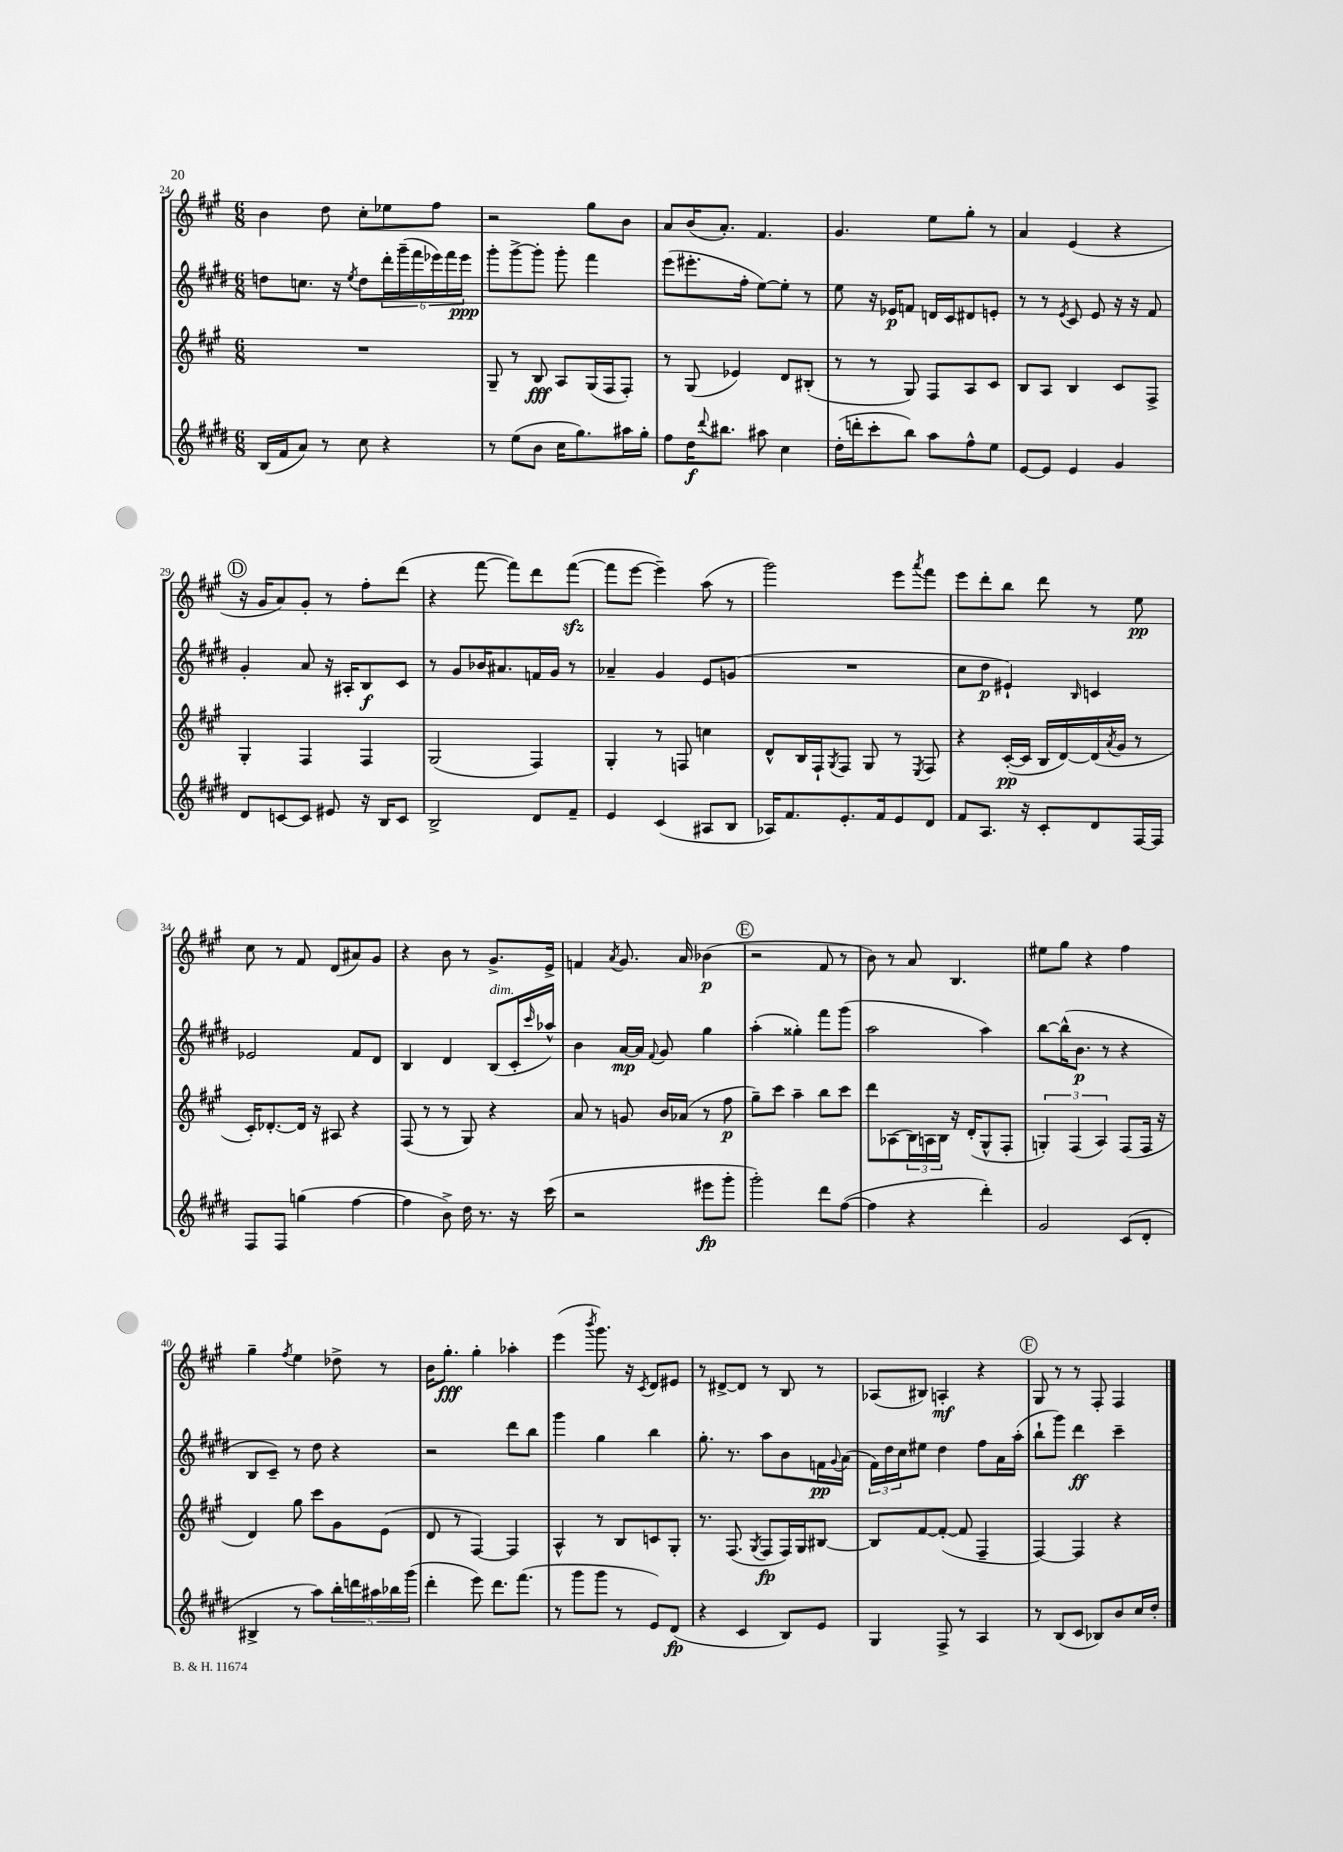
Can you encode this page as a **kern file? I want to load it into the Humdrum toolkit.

**kern	**dynam	**kern	**dynam	**kern	**dynam	**kern	**dynam
*part4	*part4	*part3	*part3	*part2	*part2	*part1	*part1
*staff4	*staff4	*staff3	*staff3	*staff2	*staff2	*staff1	*staff1
*clefG2	*	*clefG2	*	*clefG2	*	*clefG2	*
*k[f#c#g#d#]	*	*k[f#c#g#]	*	*k[f#c#g#d#]	*	*k[f#c#g#]	*
*M6/8	*	*M6/8	*	*M6/8	*	*M6/8	*
=24	=24	=24	=24	=24	=24	=24	=24
(16B/LL	.	2.r	.	8ddn\L	.	4b\	.
16f#/J	.	.	.	.	.	.	.
8a/J)	.	.	.	8.ccn\J	.	.	.
8r	.	.	.	.	.	8dd\	.
.	.	.	.	16r	.	.	.
.	.	.	.	8qee/	.	.	.
8cc#\	.	.	.	8dd\L	.	8cc#'\L	.
4r	.	.	.	24ddd#'\L	.	8ee-X\	.
.	.	.	.	(24ggg#~\	.	.	.
.	.	.	.	24fff#\	.	.	.
.	.	.	.	24eee-X\)	.	8ff#\J	.
.	.	.	.	24fff#\	.	.	.
.	.	.	.	24eee-\JJ	ppp	.	.
=25	=25	=25	=25	=25	=25	=25	=25
8r	.	8G#~/	.	8ggg#'\L	.	2r	.
(8ee\L	.	8r	.	[8ggg#^\	.	.	.
8b\J	.	8B/	fff	8ggg#'\J]	.	.	.
16cc#\KL	.	8A/L	.	8ggg#'\	.	.	.
8.gg#\)	.	.	.	.	.	.	.
.	.	(16G#/L	.	4fff#\	.	8gg#\L	.
.	.	16F#/J	.	.	.	.	.
16aa#X\L	.	8F#'/J)	.	.	.	8b\J	.
16gg#'\JJ	.	.	.	.	.	.	.
=26	=26	=26	=26	=26	=26	=26	=26
8ff#\L	.	8r	.	(8eee\L	.	8a/L	.
16dd#\K	f	(8G#/	.	8.eee#X'\	.	(16b/K	.
8qqddd#/	.	.	.	.	.	.	.
8.bb#X\J	.	.	.	.	.	8.a'/J)	.
.	.	4e-X/)	.	.	.	.	.
.	.	.	.	16ff#'\Jk	.	.	.
8aa#X\	.	.	.	[8ee\L)	.	4.f#/	.
4cc#\	.	8d/L	.	8ee'\J]	.	.	.
.	.	(8B#X'/J	.	8r	.	.	.
=27	=27	=27	=27	=27	=27	=27	=27
(16dd#'\LL	.	8r	.	8ee\	.	4.g#/	.
16dddn'\J	.	.	.	.	.	.	.
8ccc#'\	.	8r	.	16r	.	.	.
.	.	.	.	16e-X/KL	p	.	.
8bb\J)	.	8G#/)	.	8fn/J	.	.	.
8aa\L	.	8F#/L	.	16dn/LL	.	8ee\L	.
.	.	.	.	16c#/J	.	.	.
8ff#^^\	.	8A/	.	8d#X/	.	8gg#'\J	.
8ee\J	.	8c#/J	.	8en'/J	.	8r	.
=28	=28	=28	=28	=28	=28	=28	=28
[8e/L	.	8B/L	.	8r	.	4a/	.
8e/J]	.	8A/J	.	8r	.	.	.
.	.	.	.	8qe/	.	.	.
4e/	.	4B/	.	8c#/	.	(4e/	.
.	.	.	.	8e/	.	.	.
4g#/	.	8c#/L	.	16r	.	4r	.
.	.	.	.	16r	.	.	.
.	.	8F#^/J	.	8f#/	.	.	.
!!LO:LB:g=z
!!LO:REH:place=s1:t=D
=29	=29	=29	=29	=29	=29	=29	=29
8d#/L	.	4G#'/	.	4g#'/	.	16r	.
.	.	.	.	.	.	16g#/KL	.
[8cn/	.	.	.	.	.	8a/)	.
8c/J]	.	4F#/	.	8a/	.	8g#'/J	.
8e#X/	.	.	.	16r	.	8r	.
.	.	.	.	16A#X'/KL	.	.	.
16r	.	4F#/	.	8B/	f	8ff#'\L	.
16B/KL	.	.	.	.	.	.	.
8c/J	.	.	.	8c#/J	.	(8ddd\J	.
=30	=30	=30	=30	=30	=30	=30	=30
2B^/	.	(2G#/	.	8r	.	4r	.
.	.	.	.	8g#/L	.	.	.
.	.	.	.	16b-X/K	.	[8fff#\	.
.	.	.	.	8.a#X/	.	.	.
.	.	.	.	.	.	8fff#\L])	.
8d#/L	.	4F#/)	.	16fn/L	.	8ddd\	.
.	.	.	.	16g#/JJ	.	.	.
8f#~/J	.	.	.	8r	.	([8fff#zz\J	.
=31	=31	=31	=31	=31	=31	=31	=31
4e/	.	4G#'/	.	4a-X~/	.	8fff#\L]	.
.	.	.	.	.	.	[8eee\J	.
(4c#/	.	8r	.	4g#/	.	4eee~\])	.
.	.	8Fn/	.	.	.	.	.
8A#X/L	.	4ccn\	.	8e/L	.	(8aa\	.
8B/J	.	.	.	(8gn/J	.	8r	.
=32	=32	=32	=32	=32	=32	=32	=32
16A-X/KL)	.	8d^^/L	.	2.r	.	2ggg#\)	.
8.f#/	.	.	.	.	.	.	.
.	.	16B/L	.	.	.	.	.
.	.	16F#`/J	.	.	.	.	.
.	.	8qG#/	.	.	.	.	.
8.e'/	.	8F#/J	.	.	.	.	.
.	.	8G#/	.	.	.	.	.
16f#/k	.	.	.	.	.	.	.
8e/	.	8r	.	.	.	8eee\L	.
.	.	8qE/	.	.	.	8qaaa/	.
8d#/J	.	8F#/	.	.	.	8fff#\J	.
=33	=33	=33	=33	=33	=33	=33	=33
8f#/L	.	4r	.	8cc#\L	.	8eee\L	.
8.A/J	.	.	.	8dd#\J	p	8ddd'\	.
.	.	([16c#'/LL	pp	4e#X`/)	.	8bb\J	.
16r	.	16c#/JJ]	.	.	.	.	.
8c#'/L	.	16B/LL	.	.	.	8ddd\	.
.	.	[16d/)	.	.	.	.	.
.	.	.	.	16qqB/	.	.	.
8d#/	.	(16d/]	.	4cn/	.	8r	.
.	.	8qa/	.	.	.	.	.
.	.	16g#/JJ	.	.	.	.	.
[16F#/L	.	8r	.	.	.	8ee\	pp
16F#/JJ]	.	.	.	.	.	.	.
!!LO:LB:g=z
=34	=34	=34	=34	=34	=34	=34	=34
8F#/L	.	16c#'/KL)	.	2e-X/	.	8cc#\	.
.	.	[8.d-X'/	.	.	.	.	.
8F#/J	.	.	.	.	.	8r	.
(4ggn\	.	16d-/Jk]	.	.	.	8f#/	.
.	.	16r	.	.	.	.	.
.	.	8A#X/	.	.	.	(8d/L	.
[4ff#\	.	4r	.	8f#/L	.	8a#X/)	.
.	.	.	.	8d#/J	.	8g#/J	.
=35	=35	=35	=35	=35	=35	=35	=35
4ff#\]	.	(8F#/	.	4B/	.	4r	.
.	.	8r	.	.	.	.	.
8b^\)	.	8r	.	4d#/	.	8b\	.
16dd#\	.	8G#/)	.	.	.	8r	.
8.r	.	.	.	.	.	.	.
!	!	!	!	!LO:TX:a:i:t=dim.	!	!	!
.	.	4r	.	(8B/L	.	8.g#^/L	.
16r	.	.	.	16c#'/L	.	.	.
.	.	.	.	16qqccc#/	.	.	.
(16ccc#\	.	.	.	16aa-X^^/JJ)	.	16e^/Jk	.
=36	=36	=36	=36	=36	=36	=36	=36
2r	.	8a/	.	4b\	.	4fn/	.
.	.	8r	.	.	.	.	.
.	.	.	.	.	.	8qa/	.
.	.	8gn/	.	[16a/LL	mp	8.g#/	.
.	.	.	.	16a/JJ]	.	.	.
.	.	.	.	8qqf#/	.	.	.
.	.	16b/LL	.	8g#/	.	.	.
.	.	(16a-X/JJ	.	.	.	16a/	.
8eee#X\L	fp	8r	.	4gg#\	.	(4b-X\	p
8ggg#'\J	.	8ff#\	p	.	.	.	.
!!LO:REH:place=s1:t=E
=37	=37	=37	=37	=37	=37	=37	=37
2ggg#'\)	.	8gg#~\L)	.	(4aa'\	.	2r	.
.	.	8ccc#\J	.	.	.	.	.
.	.	4aa~\	.	4gg##X'\)	.	.	.
8ddd#\L	.	8bb\L	.	8fff#\L	.	8f#/	.
([8ff#\J	.	8ccc#\J	.	(8ggg#\J	.	8r	.
=38	=38	=38	=38	=38	=38	=38	=38
4ff#\]	.	8ddd\L	.	2aa\	.	8b\)	.
.	.	(8A-X\	.	.	.	8r	.
4r	.	24B\L)	.	.	.	8a/	.
.	.	24An\	.	.	.	.	.
.	.	24B\JJ	.	.	.	.	.
.	.	16r	.	.	.	4.B/	.
.	.	(16d'/KL	.	.	.	.	.
4ddd#'\)	.	8G#^^/	.	4aa\)	.	.	.
.	.	8F#'/J	.	.	.	.	.
=39	=39	=39	=39	=39	=39	=39	=39
2g#/	.	6Gn'/)	.	[8bb\L	.	8ee#X\L	.
.	.	.	.	(16bb^^\K]	.	8gg#\J	.
.	.	(6F#/	.	.	.	.	.
.	.	.	.	8.b\J	p	.	.
.	.	.	.	.	.	4r	.
.	.	6A/)	.	.	.	.	.
.	.	.	.	8r	.	.	.
(8c#/L	.	(8F#/L	.	4r	.	4ff#\	.
8d#'/J	.	16F#/Jk	.	.	.	.	.
.	.	16r	.	.	.	.	.
!!LO:LB:g=z
=40	=40	=40	=40	=40	=40	=40	=40
4B#X^/	.	4d/)	.	8B/L	.	4gg#~\	.
.	.	.	.	8c#~/J)	.	.	.
.	.	.	.	.	.	8qff#/	.
8r	.	8gg#\	.	8r	.	4ee\	.
8aa\L)	.	8ccc#\L	.	8dd#\	.	.	.
20bb'\L	.	8g#\	.	4r	.	8dd-X^\	.
20dddn\	.	.	.	.	.	.	.
20aa#X\	.	.	.	.	.	.	.
.	.	(8e\J	.	.	.	8r	.
20bb-X\	.	.	.	.	.	.	.
(20ggg#\JJ	.	.	.	.	.	.	.
=41	=41	=41	=41	=41	=41	=41	=41
4ddd#'\	.	8d/	.	2r	.	16b\KL	.
.	.	.	.	.	.	8.gg#'\J	fff
.	.	8r	.	.	.	.	.
8eee\)	.	[4F#/)	.	.	.	4gg#'\	.
8.ddd#\L	.	.	.	.	.	.	.
.	.	4F#/]	.	8ddd#\L	.	4aa-X'\	.
(8.fff#\J	.	.	.	.	.	.	.
.	.	.	.	8bb\J	.	.	.
=42	=42	=42	=42	=42	=42	=42	=42
8r	.	4A^^/	.	4ggg#\	.	(4eee\	.
8ggg#\L	.	.	.	.	.	.	.
.	.	.	.	.	.	8qbbb/	.
8ggg#\J	.	8r	.	4gg#\	.	8.ggg#\)	.
8r	.	8B/L	.	.	.	.	.
.	.	.	.	.	.	16r	.
.	.	.	.	.	.	8qc#/	.
8e/L)	.	8cn/	.	4bb\	.	8d/L	.
(8d#/J	fp	8G#'/J	.	.	.	8e#X/J	.
=43	=43	=43	=43	=43	=43	=43	=43
4r	.	8.r	.	8.gg#'\	.	8r	.
.	.	.	.	.	.	[8d#X^/L	.
.	.	(8.F#/	.	8.r	.	.	.
4c#/	.	.	.	.	.	8d#/J]	.
.	.	8qG#/	.	.	.	.	.
.	.	8F#/L	fp	8aa\L	.	8r	.
8B/L)	.	16F#/L)	.	8b\	.	8B/	.
.	.	16G#/J	.	.	.	.	.
8e/J	.	[8B#X/J	.	16fn\L	pp	8r	.
.	.	.	.	8qqg#/	.	.	.
.	.	.	.	(16a\JJ	.	.	.
=44	=44	=44	=44	=44	=44	=44	=44
4G#/	.	8B#/L]	.	24f#\LL)	.	(8A-X/L	.
.	.	.	.	24dd#\	.	.	.
.	.	.	.	24cc#\J	.	.	.
.	.	[8f#/	.	8ee#X\J	.	8B#X/J)	.
8F#^/	.	(8f#'/J_	.	4dd#\	.	4An'/	mf
8r	.	8f#/]	.	.	.	.	.
4A/	.	4F#~/	.	8ff#\L	.	4r	.
.	.	.	.	16a\L	.	.	.
.	.	.	.	(16aa'\JJ	.	.	.
!!LO:REH:place=s1:t=F
=45	=45	=45	=45	=45	=45	=45	=45
8r	.	[4F#/)	.	8bb`\L	.	8G#/	.
(8B/L	.	.	.	8ggg#\J)	.	8r	.
8c#/J	.	4F#/]	.	4ddd#\	ff	8r	.
8B-X/L)	.	.	.	.	.	8F#'/	.
8b/	.	4r	.	4ccc#~\	.	4F#/	.
16cc#/L	.	.	.	.	.	.	.
16dd#'/JJ	.	.	.	.	.	.	.
==	==	==	==	==	==	==	==
*-	*-	*-	*-	*-	*-	*-	*-
